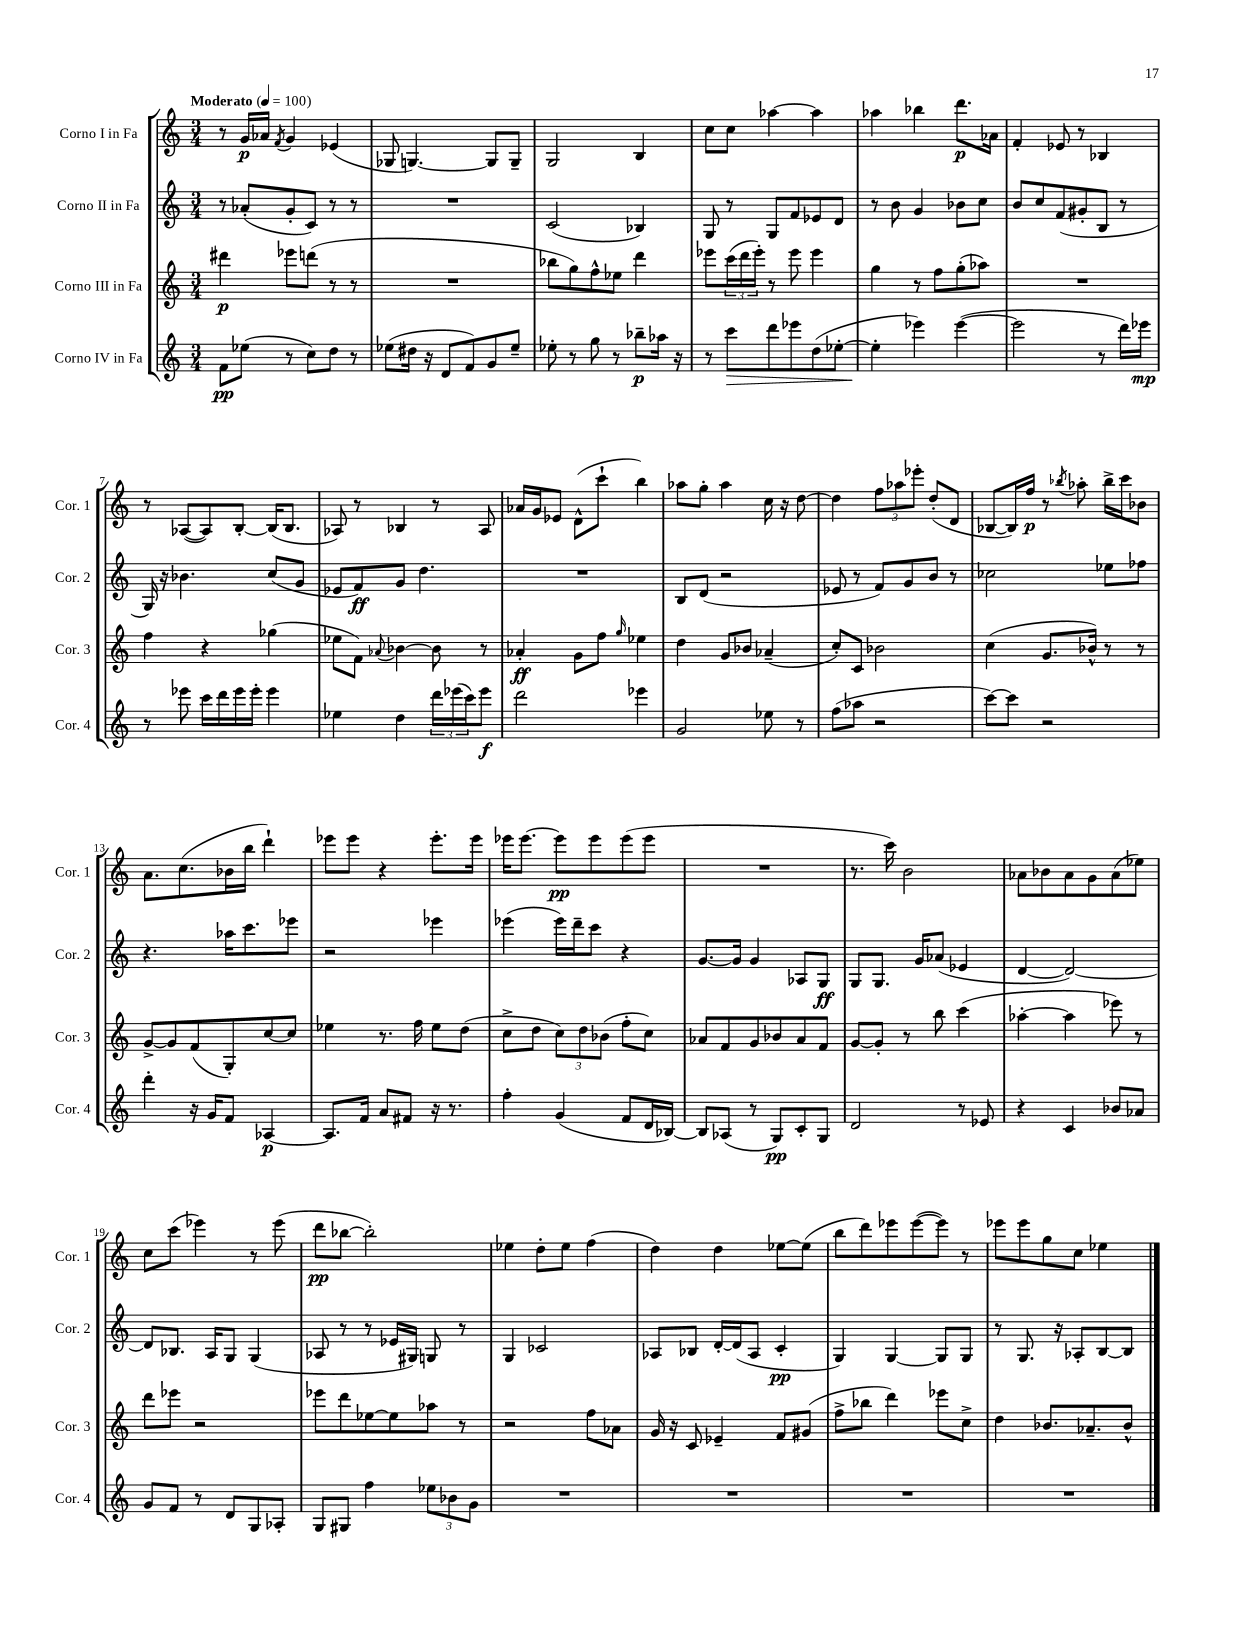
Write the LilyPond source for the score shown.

<<
\new StaffGroup <<
\new Staff = "s0" \with { instrumentName = "Corno I in Fa" shortInstrumentName = "Cor. 1" } {
    \clef treble \key c \major \numericTimeSignature \time 3/4 \tempo "Moderato" 4 = 100
    r8 g'16\p aes'16 \acciaccatura { f'8 } g'4 ees'4( |
    ges8 g4.~) g8 g8-- |
    g2 b4 |
    c''8 c''8 aes''4~ aes''4 |
    aes''4 bes''4 d'''8.\p aes'16 |
    f'4-. ees'8 r8 bes4 |
    r8 aes8~( aes8) b8~-. b16( b8. |
    aes8) r8 bes4 r8 aes8 |
    aes'16 g'16 ees'8 d'8-^( c'''8-! b''4) |
    aes''8 g''8-. aes''4 c''16 r16 d''8~ |
    d''4 \tuplet 3/2 { f''8 aes''8 ees'''8-. } d''8-.( d'8 |
    bes8~ bes16) f''16\p r8 \acciaccatura { bes''8 } aes''8-. bes''16-> c'''16 bes'8 |
    a'8. c''8.( bes'16 b''16 d'''4-!) |
    ees'''8 ees'''8 r4 ees'''8.-. ees'''16 |
    ees'''16 ees'''8.~ ees'''8\pp ees'''8 ees'''8( ees'''8 |
    R2. |
    r8. c'''16) b'2 |
    aes'8 bes'8 aes'8 g'8 aes'8( ees''8) |
    c''8 c'''8( ees'''4) r8 ees'''8( |
    d'''8\pp bes''8~ bes''2-.) |
    ees''4 d''8-. ees''8 f''4( |
    d''4) d''4 ees''8~ ees''8( |
    b''8 d'''8) ees'''8 ees'''8~( ees'''8) r8 |
    ees'''8 ees'''8 g''8 c''8 ees''4 \bar "|." |
}
\new Staff = "s1" \with { instrumentName = "Corno II in Fa" shortInstrumentName = "Cor. 2" } {
    \clef treble \key c \major \numericTimeSignature \time 3/4
    r8 aes'8-.( g'8-. c'8) r8 r8 |
    R2. |
    c'2( bes4) |
    g8 r8 g8 f'8 ees'8 d'8 |
    r8 b'8 g'4 bes'8 c''8 |
    b'8 c''8 f'8( gis'8-. b8 r8 |
    g16) r16 bes'4. c''8( g'8 |
    ees'8 f'8\ff) g'8 d''4. |
    R2. |
    b8 d'8( r2 |
    ees'8 r8 f'8) g'8 b'8 r8 |
    ces''2 ees''8 fes''8 |
    r4. aes''16 c'''8. ees'''8 |
    r2 ees'''4 |
    ees'''4( ees'''16) d'''16-- c'''8 r4 |
    g'8.~ g'16 g'4 aes8 g8\ff |
    g8 g8. g'16 aes'8( ees'4 |
    d'4~ d'2~) |
    d'8 bes8. a16 g8 g4( |
    aes8 r8 r8 ees'16 gis16) g8 r8 |
    g4 ces'2 |
    aes8 bes8 d'16~-. d'16( aes8 c'4-.\pp |
    g4) g4~ g8 g8 |
    r8 g8. r16 aes8-. b8~ b8 \bar "|." |
}
\new Staff = "s2" \with { instrumentName = "Corno III in Fa" shortInstrumentName = "Cor. 3" } {
    \clef treble \key c \major \numericTimeSignature \time 3/4
    dis'''4\p ees'''8 d'''8( r8 r8 |
    R2. |
    bes''8 g''8) f''8-^ ees''8 d'''4 |
    ees'''8 \tuplet 3/2 { c'''16( d'''16 ees'''16-.) } r8 ees'''8 ees'''4 |
    g''4 r8 f''8 g''8-.( aes''8) |
    R2. |
    f''4 r4 ges''4( |
    ees''8 f'8) \appoggiatura { aes'8 } bes'4~ bes'8 r8 |
    aes'4-.\ff g'8 f''8 \grace { g''16 } ees''4 |
    d''4 g'8 bes'8 aes'4--( |
    c''8-.) c'8 bes'2 |
    c''4( g'8. bes'16-^) r8 r8 |
    g'8~-> g'8 f'8( g8-.) c''8~ c''8 |
    ees''4 r8. f''16 ees''8 d''8( |
    c''8-> d''8 \tuplet 3/2 { c''8) d''8 bes'8( } f''8-. c''8) |
    aes'8 f'8 g'8 bes'8 aes'8 f'8 |
    g'8~ g'8-. r8 b''8 c'''4( |
    aes''4~-. aes''4 ees'''8) r8 |
    d'''8 ees'''8 r2 |
    ees'''8 d'''8 ees''8~ ees''8 aes''8 r8 |
    r2 f''8 aes'8 |
    g'16 r16 c'8 ees'4-- f'8 gis'8( |
    f''8-> bes''8 d'''4) ees'''8 c''8-> |
    d''4 bes'8. aes'8.-- bes'8-^ \bar "|." |
}
\new Staff = "s3" \with { instrumentName = "Corno IV in Fa" shortInstrumentName = "Cor. 4" } {
    \clef treble \key c \major \numericTimeSignature \time 3/4
    f'8\pp ees''8( r8 c''8) d''8 r8 |
    ees''8( dis''16 r16 d'8 f'8) g'8 ees''8-- |
    ees''8-. r8 g''8 r8 bes''8--\p aes''16 r16 |
    r8 c'''8\> d'''8 ees'''8 d''8( ees''8~-. |
    ees''4-.\! ees'''4) ees'''4~( |
    ees'''2 r8 d'''16) ees'''16\mp |
    r8 ees'''8 c'''16 d'''16 ees'''16 ees'''16-. ees'''4 |
    ees''4 d''4 \tuplet 3/2 { d'''16 ees'''16( c'''16) } ees'''8\f |
    d'''2 ees'''4 |
    g'2 ees''8 r8 |
    f''8( aes''8 r2 |
    c'''8~) c'''8 r2 |
    d'''4-. r16 g'16 f'8 aes4~\p |
    aes8. f'16 a'8 fis'8 r16 r8. |
    f''4-. g'4( f'8 d'16 bes16~) |
    bes8 aes8( r8 g8\pp) c'8-. g8 |
    d'2 r8 ees'8 |
    r4 c'4 bes'8 aes'8 |
    g'8 f'8 r8 d'8 g8 aes8-. |
    g8 gis8 f''4 \tuplet 3/2 { ees''8 bes'8 g'8 } |
    R2. |
    R2. |
    R2. |
    R2. \bar "|." |
}
>>
>>
